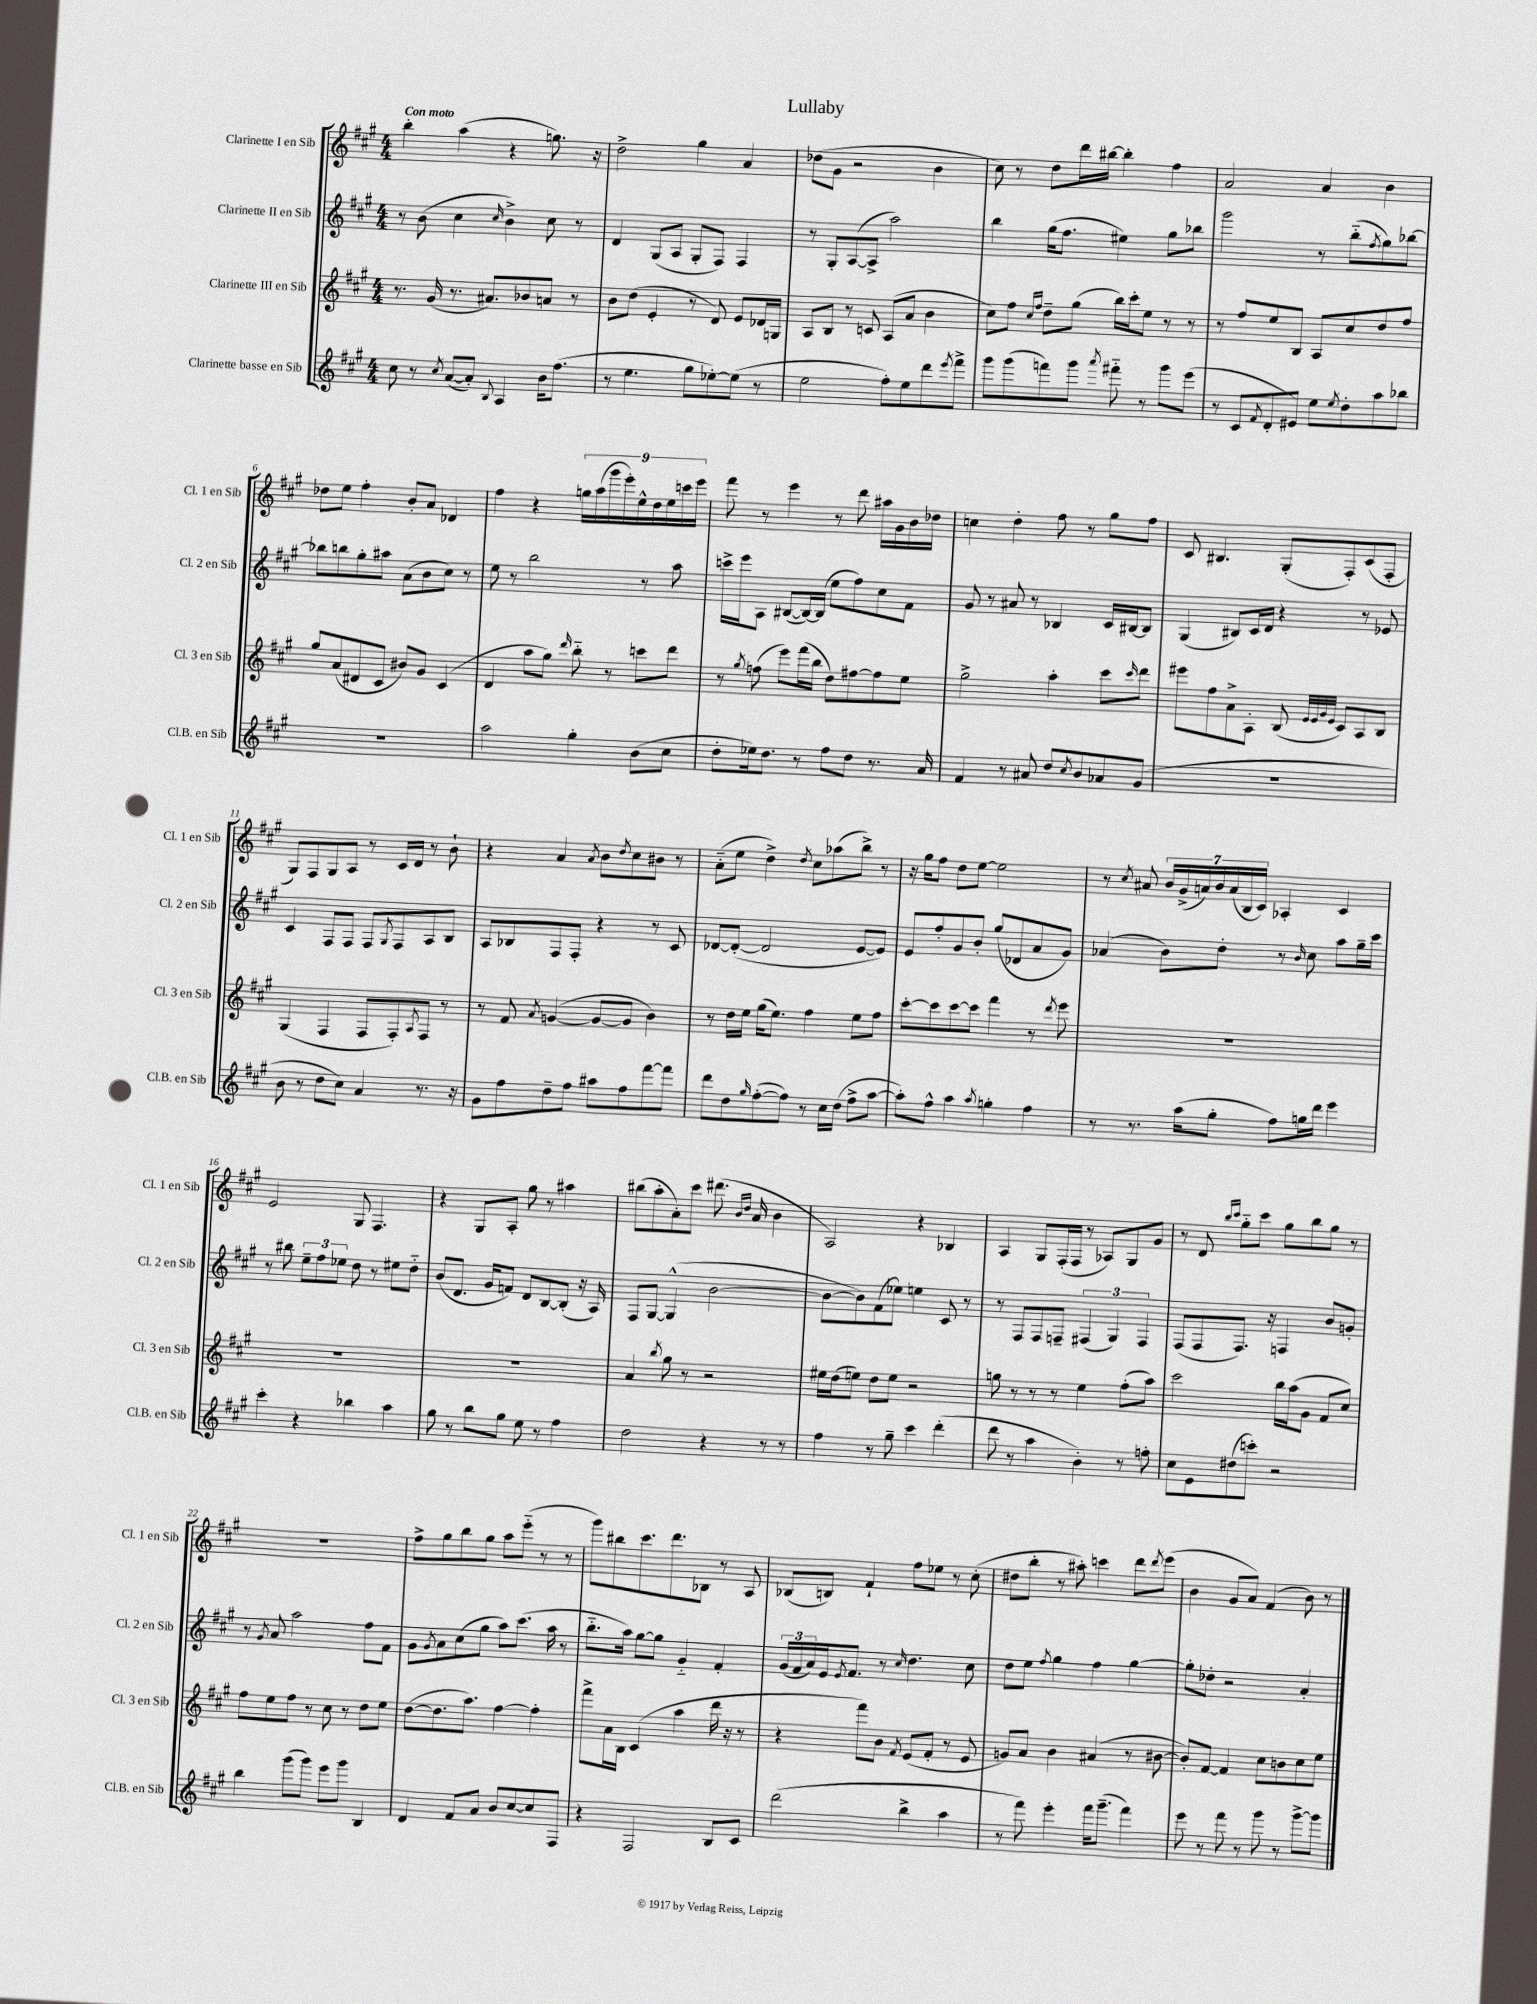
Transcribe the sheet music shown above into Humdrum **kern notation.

**kern	**kern	**kern	**kern
*part4	*part3	*part2	*part1
*staff4	*staff3	*staff2	*staff1
*I"Clarinette basse en Sib	*I"Clarinette III en Sib	*I"Clarinette II en Sib	*I"Clarinette I en Sib
*I'Cl.B. en Sib	*I'Cl. 3 en Sib	*I'Cl. 2 en Sib	*I'Cl. 1 en Sib
*clefG2	*clefG2	*clefG2	*clefG2
*k[f#c#g#]	*k[f#c#g#]	*k[f#c#g#]	*k[f#c#g#]
*M4/4	*M4/4	*M4/4	*M4/4
=1	=1	=1	=1
!	!	!	!LO:TX:a:B:t=Con moto
8cc#\	8.r	8r	4bb'\
8r	.	(8b\	.
.	(16g#/	.	.
8qcc#/	.	.	.
([8a/L	8.r	4cc#\	(4aa\
8a'/J])	.	.	.
.	8.a#X/L)	.	.
8qqB/	.	16qqcc#/	.
4A/	.	4b^\)	4r
.	8b-X/	.	.
16b\KL	8an/J	8cc#\	8.ggn\)
(8.ff#\J	.	.	.
.	8r	8r	.
.	.	.	16r
=2	=2	=2	=2
8r	8b\L	4d/	2dd^\
4.ee\	(8dd\J	.	.
.	4e'/	(8G#/L	.
.	.	8A/J	.
8gg#\L	8r	8G#'/L	4gg#\
[8ee-X'\)	8d/)	8F#/J)	.
(8ee-\J]	8e/L	4F#/	4a/
8r	16d-X/L	.	.
.	16Gn/JJ	.	.
=3	=3	=3	=3
2ee\	8A/L	8r	(8dd-X\L
.	8B/J	8G#'/L	8g#\J
.	8r	([8A/	2r
.	8cn/	8A^/J]	.
8ff#'\L)	(8A/L	2aa\)	.
8ee\	8a/J	.	.
8ddd\	4b\	.	4b\
8qeee/	.	.	.
8fff#^\J	.	.	.
=4	=4	=4	=4
8ggg#\L	8cc#\L)	4bb\	8cc#\)
(8ggg#\	8ff#\J	.	8r
.	16qqcc#/LL	.	.
.	16qqff#/JJ	.	.
8fffn\)	8dd~\L	(16gg#\KL	8dd\L
.	.	8.ff#\J	.
8ggg#\J	(8gg#\J	.	16ddd\L
.	.	.	[16bb#X\JJ
8qaaa/	.	.	.
8fff#X\	16bb\LL)	4ee#X\)	4bb#'\]
.	16ccc#'\J	.	.
8r	8ee\J	.	.
8ggg#\L	8r	8gg#\L	4ff#\
(8eee\J	8r	8bb-X\J	.
=5	=5	=5	=5
8r	8r	2ggg#\	2a/
8c#/L	8ff#/L	.	.
8qf#/	.	.	.
8d'/	8ee/	.	.
8e#X/J)	8B/J	.	.
8ee\L	8A/L	8r	4a/
8qee/	.	.	.
8dd'\	8cc#/	(8bb\L	.
.	.	8qff#/	.
8aa\	8dd/	8gg#\)	4b\
8bb-X\J	8ff#/J	[8bb-X\J	.
!!LO:LB:g=z
=6	=6	=6	=6
1r	8gg#/L	8bb-X\L]	8dd-X\L
.	(8a/	8bbn\	8ee\J
.	8d#X/	8gg#'\	4ff#'\
.	8c#/J	8aa#X\J	.
.	8b#X/L)	(8a\L	8b'/L
.	8g#/J	8b\	8a/J
.	(4c#/	8cc#\J)	4d-X/
.	.	8r	.
=7	=7	=7	=7
2aa\	4d/	8ee\	4ff#\
.	.	8r	.
.	8aa\L	2bb\	4r
.	8gg#\J)	.	.
.	16qqddd/	.	.
4gg#'\	8bb\	.	18ggn\LL
.	.	.	(18aa\
.	.	.	18ggg#\
.	8r	.	.
.	.	.	18eee'\)
.	.	.	18ee^^\
(8b\L	8cccn\L	8r	.
.	.	.	18dd\
.	.	.	18ee\
8cc#\J	8ddd\J	8aa\	.
.	.	.	18cccn\
.	.	.	18eee\JJ
=8	=8	=8	=8
8dd'\L	8r	16cccn^\LL	8fff#\
.	.	16eee\J	.
.	8qgg#/	.	.
16ee-X\k)	(8ffn\	8A\J	8r
8.dd\J	.	.	.
.	8eee\L)	([8B#X/L	4eee\
8r	(16fff#\L	16B#/L_)	.
.	16bb\JJ	(16B#/JJ]	.
8ff#\L	8dd\L)	8ee\L	8r
8dd\J	[8ff#X\	8ff#\)	8ddd\
8.r	8ff#\]	8cc#\	16aa#X\LL
.	.	.	16g#\
.	8ee\J	8f#\J	16b\
16a/	.	.	16dd-X\JJ
=9	=9	=9	=9
4f#/	2gg#^\	8g#/	4ccn\
.	.	8r	.
8r	.	8a#X/	4dd'\
8a#X/	.	8r	.
8dd/L	4aa'\	4B-X/	8ff#\
8qcc#/	.	.	.
8b/	.	.	8r
8a-X/	8ccc#\L	16c#/LL	8gg#\L
.	.	[16B#X/J	.
.	16qqccc#/	.	.
(8g#/J	8ddd\J	8B#/J]	8ff#\J
=10	=10	=10	=10
1r	8eee#X\L	(4G#/	8c#/
.	8ff#\	.	4.B#X/
.	8a^\	8B#X/L)	.
.	8A'\J	16c#/L	.
.	.	16d/JJ	.
.	(8B/	4r	(8G#'/L
.	32qqe/LLL	.	.
.	32qqe/	.	.
.	32qqg#/	.	.
.	32qqe/JJJ	.	.
.	8c#/L)	.	8F#'/)
.	8A/	8r	(8c#/
.	8B/J	8e-X/	8F#'/J
!!LO:LB:g=z
=11	=11	=11	=11
8b\	(4G#/	4c#/	8G#/L)
8r	.	.	8F#/
8dd\L	4F#/	8F#/L	8G#/
8cc#\J)	.	8F#/J	8A/J
4a/	8F#/L	8F#/L	8r
.	.	8qG#/	.
.	8F#'/)	8F#/	16c#/LL
.	.	.	16d/JJ
.	8qA/	.	.
8.r	8F#/J	8A/	8r
.	8r	8B/J	8b`\
16r	.	.	.
=12	=12	=12	=12
8g#\L	8r	8A/L	4r
8ff#\	8f#/	8B-X/	.
.	8qa/	.	.
8dd~\	([4gn/	8F#/	4a/
8ff#\J	.	8F#'/J	.
.	.	.	8qa/
8aa#X\L	8g/L_	4r	8b\L
.	.	.	8qdd/
8ff#\	8g/J]	.	8cc#\
[8fff#\	4b\)	8r	8b#X\J
8fff#\J]	.	8c#/	8r
=13	=13	=13	=13
8ddd\L	8r	[8d-X/L	(8a\L
8dd\	16dd\LL	(8d-'/J_	8ee\J
.	16ee\JJ	.	.
16qqgg#/	.	.	.
([8ff#'\	(16gg#\KL	2d-/]	4dd^\)
.	8.ee\J)	.	.
8ff#\J])	.	.	.
.	.	.	8qdd/
8r	4ff#\	.	8cc#\L
16cc#\LL	.	.	(8aa-X\
(16dd\JJ	.	.	.
8ff#^\L	8ee\L	[8e/L	8bb^\J)
[8aa\J	8ff#\J	8e/J])	8r
=14	=14	=14	=14
8aa'\L])	[8ccc#'\L	8e/L	16r
.	.	.	16gg#\KL
8ff#^^\J	8ccc#\]	8ff#'/	8ff#\J
4aa\	[8ccc#\	8g#/	8dd\L
.	8ccc#\J]	8b'/J	[8ee\J
8qaa/	.	.	.
4ggn'\	4fff#\	(8gg#/L	2ee\]
.	.	8d-X/	.
4ff#\	8r	8a/	.
.	8qddd/	.	.
.	8eee\	8g#/J)	.
=15	=15	=15	=15
8r	1r	(4a-X/	8r
.	.	.	8qcc#/
8.r	.	.	8a#X/
.	.	8b\L)	28b/LL
.	.	.	(28g#^/
(16aa\KL	.	.	.
.	.	.	28an/)
.	.	.	28b/
8gg#'\J	.	8dd'\J	.
.	.	.	(28a/
.	.	.	28B/
.	.	.	28c#/JJ)
8ff#\L)	.	8r	4A-X'/
.	.	16qqb/	.
16ggn\L	.	8cc#\	.
16ddd\JJ	.	.	.
4eee\	.	8aa\L	4c#/
.	.	16gg#~\L	.
.	.	16ccc#\JJ	.
!!LO:LB:g=z
=16	=16	=16	=16
4ccc#'\	1r	8r	2e/
.	.	8bb#X\	.
4r	.	12ee~\L	.
.	.	12ff#\	.
.	.	12ee-X\J	.
4bb-X\	.	8dd\	8G#/
.	.	8r	4.F#/
4aa\	.	8ee#X\L	.
.	.	8dd\J	.
=17	=17	=17	=17
8gg#\	1r	(8b/L	4r
8r	.	8.d/J	.
8bb\L	.	.	8G#/L
.	.	16g#/KL	.
8gg#\J	.	8fn/J)	8A'/J
8ee\	.	8d/L	8gg#\
8r	.	[8B/	8r
4ff#\	.	(8B'/J]	4aa#X\
.	.	16r	.
.	.	16A/)	.
=18	=18	=18	=18
2dd\	4a/	8F#/L	(8bb#X\L
.	.	[8G#/J	8aa'\
.	8qbb/	.	.
.	8gg#\	(4G#^^/]	8a'\)
.	8r	.	8ccc#\J
4r	2r	[2b\	(8.ddd#X\
.	.	.	16qqb/LL
.	.	.	16qqdd/JJ
.	.	.	16a/
8r	.	.	4b\
8r	.	.	.
=19	=19	=19	=19
4ff#\	16ee#X\LL	8b\L_	2A/)
.	(16dd\J	.	.
.	8een\J)	8b\])	.
8r	8dd\L	(8f#\	.
8gg#~\	8ee\J	8ee-X\J)	.
4ccc#\	2r	4een\	4r
(4ddd'\	.	8c#/	4B-X/
.	.	8r	.
=20	=20	=20	=20
8ddd\	8ggn\	8r	4A/
8r	8r	8F#/L	.
4aa\	8r	8F#/	8G#/L
.	8r	8Fn~/J	(16F#'/L
.	.	.	16F#/JJ
4b'\)	4ee\	(6F#X/	8r
.	.	.	8A-X/L)
.	.	6G#/)	.
8r	(8ff#'\L	.	8G#/
.	.	6F#/	.
8ffn'\	8aa\J)	.	8g#/J
=21	=21	=21	=21
8cc#\L	2ccc#\	(8F#/L	8r
8e\	.	8F#/	8d/
.	.	.	16qqbb/LL
.	.	.	16qqccc#/JJ
(8dd#X\	.	8.F#/J)	8gg#\L
8cccn'\J)	.	.	8ccc#\J
.	.	16r	.
2r	16bb\LL	4Fn/	8gg#\L
.	(16aa\J	.	.
.	8g#\J	.	8bb\
.	8f#/L	8b/L	8gg#\J
.	8cc#/J)	8gn'/J	8r
!!LO:LB:g=z
=22	=22	=22	=22
4bb\	8ff#\L	8r	1r
.	.	8qg#/	.
.	8ee\	8a/	.
(8ggg#\L	8ff#\J	2aa\	.
8ggg#\J)	8r	.	.
8eee\L	8cc#\	.	.
8ggg#\J	8r	.	.
4B/	8dd\L	8ff#\L	.
.	8ee\J	8f#\J	.
=23	=23	=23	=23
4d/	([8dd\L	8g#\L	8ff#^\L
.	.	8qg#/	.
.	8.dd\]	8a\	8gg#\
8f#/L	.	(8cc#\	8bb\
.	8.aa\J)	.	.
8a/J	.	8gg#\J	8gg#\J
8b/L	[4ff#\	8aa\L)	8aa\L
[8cc#/	.	(8.ccc#\J	(8eee\J
8cc#/]	4ff#'\]	.	8r
.	.	16aa\	.
8F#/J	.	8r	8r
=24	=24	=24	=24
4r	8fff#^\L	8.bb\L	8ggg#\L)
.	16a\L	.	8bb#X\
.	16B\JJ	16aa\Jk)	.
2F#/	(4c#/	[8gg#\L	8.ccc#\
.	.	8gg#\J]	.
.	.	.	8.ddd\
.	4aa\	4g#/	.
.	.	.	8B-X\J
8B/L	16ddd\	4f#'/	8r
.	16r	.	.
8c#/J	8r	.	8A/
=25	=25	=25	=25
(2ddd\	4r	(24g#/LL	(8B-X/L
.	.	24f#/	.
.	.	24a/)	.
.	.	16e/J	8Bn/J)
.	.	8qe/	.
.	.	8.f#/J	.
.	8fff#\L)	.	4f#`/
.	8b\J	8r	.
.	8qf#/	16qqcc#/	.
4bb^\	(8e/L	4.dd\	8ff#\L
.	8f#'/J	.	8ee-X\J
4aa\	8r	.	8r
.	8e/	8cc#\	(8cc#'\
=26	=26	=26	=26
8r	8gn/L)	8dd\L	8dd#X\L
8fff#\)	8a/J	8ee\J	8bb'\J
.	.	8qff#/	.
4eee'\	4b\	4gg#\	8r
.	.	.	8aa#X'\)
16fff#\KL	(4a#X/	4ff#\	4cccn\
(8.ggg#~\J	.	.	.
4fff#\)	8r	[4gg#\	8ddd\L
.	.	.	8qddd/
.	[8b#X\	.	(8eee\J
=27	=27	=27	=27
8eee\	8b#'/L])	8gg#'\L]	4b\
8r	[8f#/J	8dd-X'\J	.
8fff#\	4f#/]	2r	8g#/L
8r	.	.	8a/J)
8ggg#\	8cc#\L	.	(4f#/
8r	8bn\	.	.
[8ggg#^\L	8cc#\	4a'/	8b\)
8ggg#\J]	8ee\J	.	8r
==	==	==	==
*-	*-	*-	*-
